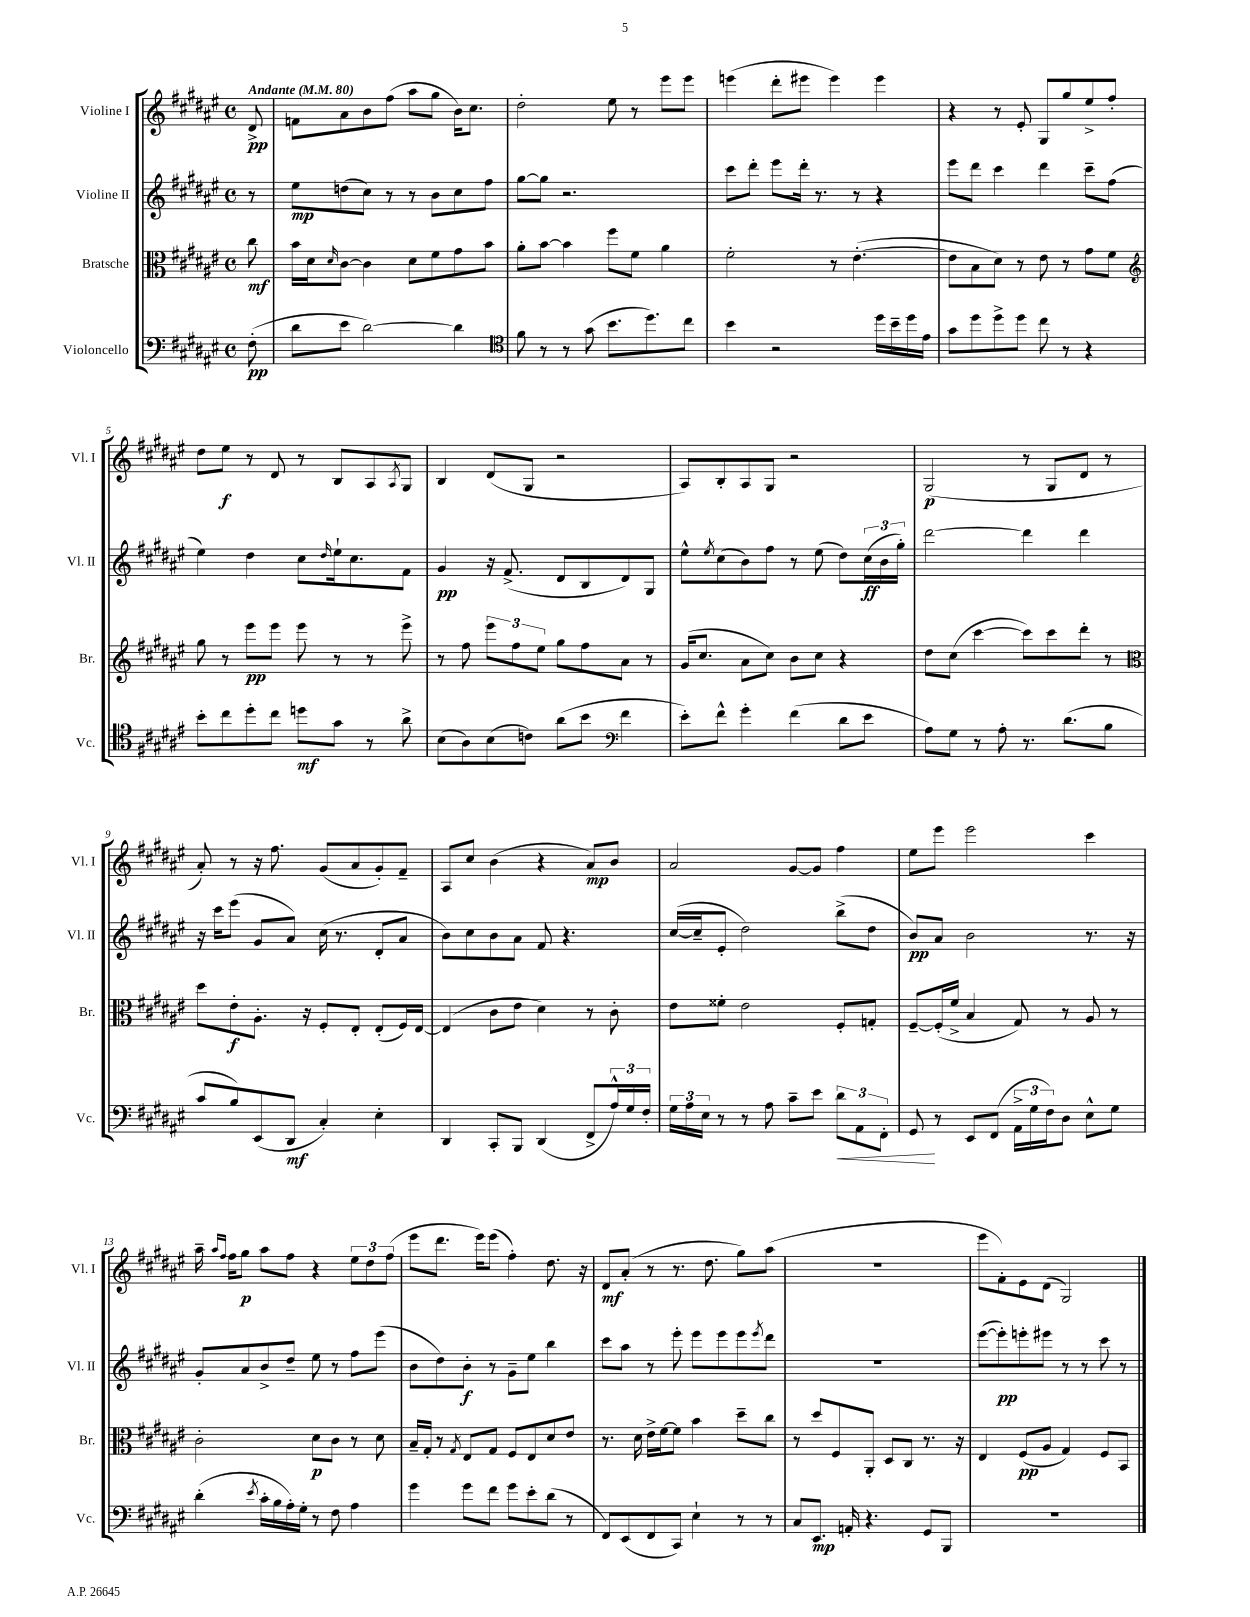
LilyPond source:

<<
\new StaffGroup <<
\new Staff = "s0" \with { instrumentName = "Violine I" shortInstrumentName = "Vl. I" } {
    \clef treble \key fis \major \defaultTimeSignature \time 4/4 \partial 8 \tempo "Andante" 4 = 80
    dis'8->\pp |
    f'8 ais'8 b'8 fis''8( ais''8 gis''8 b'16) cis''8. |
    dis''2-. eis''8 r8 eis'''8 eis'''8 |
    e'''4( dis'''8-. eis'''8 eis'''4) eis'''4 |
    r4 r8 eis'8-. gis8 gis''8 eis''8-> fis''8-. |
    dis''8 eis''8\f r8 dis'8 r8 b8 ais8 \acciaccatura { ais8 } gis8 |
    b4 dis'8( gis8 r2 |
    ais8) b8-. ais8 gis8 r2 |
    gis2\p( r8 gis8 dis'8 r8 |
    ais'8-.) r8 r16 fis''8. gis'8( ais'8 gis'8-.) fis'8-- |
    ais8 cis''8 b'4( r4 ais'8\mp) b'8 |
    ais'2 gis'8~ gis'8 fis''4 |
    eis''8 eis'''8 eis'''2 cis'''4 |
    ais''16-- \grace { ais''16 fis''16 } fis''16 gis''8\p ais''8 fis''8 r4 \tuplet 3/2 { eis''8 dis''8 fis''8( } |
    eis'''8 dis'''8. eis'''16) eis'''8( fis''4-.) dis''8. r16 |
    dis'8\mf ais'8-.( r8 r8. dis''8. gis''8) ais''8( |
    R1 |
    eis'''8 fis'8-.) eis'8 dis'8( gis2) \bar "|." |
}
\new Staff = "s1" \with { instrumentName = "Violine II" shortInstrumentName = "Vl. II" } {
    \clef treble \key fis \major \defaultTimeSignature \time 4/4 \partial 8
    r8 |
    eis''8\mp d''8( cis''8) r8 r8 b'8 cis''8 fis''8 |
    gis''8~ gis''8 r2. |
    cis'''8 dis'''8-. eis'''8 dis'''16-. r8. r8 r4 |
    eis'''8 dis'''8 cis'''4 dis'''4 cis'''8-- fis''8( |
    eis''4) dis''4 cis''8 \grace { dis''16 } eis''16-! cis''8. fis'8 |
    gis'4\pp r16 fis'8.->( dis'8 b8 dis'8) gis8 |
    eis''8-^ \acciaccatura { eis''8 } cis''8( b'8) fis''8 r8 eis''8( dis''8) \tuplet 3/2 { cis''16\ff( b'16 gis''16-.) } |
    dis'''2~ dis'''4 dis'''4 |
    r16 cis'''16 eis'''8( gis'8 ais'8) cis''16( r8. dis'8-. ais'8 |
    b'8) cis''8 b'8 ais'8 fis'8 r4. |
    cis''16~( cis''16-- eis'8-. dis''2) b''8->( dis''8 |
    b'8\pp) ais'8 b'2 r8. r16 |
    gis'8-. ais'8 b'8-> dis''8-- eis''8 r8 fis''8 eis'''8( |
    b'8 dis''8) b'8-.\f r8 gis'8-- eis''8 b''4 |
    cis'''8 ais''8 r8 eis'''8-. eis'''8 eis'''8 eis'''8 \acciaccatura { eis'''8 } dis'''8 |
    R1 |
    eis'''8~( eis'''8-.\pp) e'''8-. eis'''8 r8 r8 cis'''8 r8 \bar "|." |
}
\new Staff = "s2" \with { instrumentName = "Bratsche" shortInstrumentName = "Br." } {
    \clef alto \key fis \major \defaultTimeSignature \time 4/4 \partial 8
    cis''8\mf |
    b'16 dis'16 \grace { dis'16 } cis'8~ cis'4 dis'8 fis'8 gis'8 b'8 |
    ais'8-. b'8~ b'4 fis''8 fis'8 ais'4 |
    fis'2-. r8 eis'4.~-.( |
    eis'8 b8 dis'8) r8 eis'8 r8 gis'8 fis'8 |
    \clef treble gis''8 r8 eis'''8\pp eis'''8 eis'''8 r8 r8 eis'''8-> |
    r8 fis''8 \tuplet 3/2 { eis'''8 fis''8 eis''8 } gis''8 fis''8 ais'8 r8 |
    gis'16( cis''8. ais'8 cis''8) b'8 cis''8 r4 |
    dis''8 cis''8( cis'''4~ cis'''8) cis'''8 dis'''8-. r8 |
    \clef alto dis''8 eis'8-.\f ais8.-. r16 fis8-. eis8-. eis8-.( fis16) eis16~ |
    eis4( cis'8 eis'8 dis'4) r8 cis'8-. |
    eis'8 fisis'8-. eis'2 fis8-. g8-. |
    fis8~-- fis16-.( fis'16-> b4 gis8) r8 ais8 r8 |
    cis'2-. dis'8\p cis'8 r8 dis'8 |
    b16-- gis16-. r8 \acciaccatura { gis8 } eis8 gis8 fis8 eis8 dis'8 eis'8 |
    r8. dis'16 eis'16-> fis'16~ fis'8 b'4 dis''8-- cis''8 |
    r8 dis''8 fis8 ais,8-. dis8 cis8 r8. r16 |
    eis4 fis8\pp( ais8 gis4) fis8 b,8 \bar "|." |
}
\new Staff = "s3" \with { instrumentName = "Violoncello" shortInstrumentName = "Vc." } {
    \clef bass \key fis \major \defaultTimeSignature \time 4/4 \partial 8
    fis8-.\pp( |
    dis'8 eis'8 dis'2~) dis'4 |
    \clef tenor fis'8 r8 r8 gis'8( b'8. dis''8.) cis''8 |
    b'4 r2 dis''16 b'16-- dis''16 eis'16 |
    gis'8 dis''8 dis''8-> dis''8 cis''8 r8 r4 |
    b'8-. cis''8 dis''8-. cis''8 d''8\mf gis'8 r8 ais'8-> |
    b8( ais8) b8( c'8) ais'8( b'8 \clef bass fis'4 |
    eis'8-.) fis'8-^ gis'4-. fis'4( dis'8 eis'8 |
    ais8) gis8 r8 ais8-. r8. dis'8.( b8 |
    cis'8 b8) eis,8( dis,8\mf cis4-.) eis4-. |
    dis,4 cis,8-. b,,8 dis,4( fis,8-> \tuplet 3/2 { ais16-^) gis16 fis16-. } |
    \tuplet 3/2 { gis16 ais16 eis16 } r8 r8 ais8 cis'8-- eis'8 \tuplet 3/2 { dis'8\< ais,8 fis,8-. } |
    gis,8\! r8 eis,8 fis,8( \tuplet 3/2 { ais,16-> gis16 fis16) } dis8 eis8-^ gis8 |
    dis'4-.( \acciaccatura { eis'8 } cis'16-. b16 ais16-.) gis16-. r8 fis8 ais4 |
    gis'4 gis'8 fis'8 gis'8 eis'8-. dis'8( r8 |
    fis,8) eis,8( fis,8 cis,8) eis4-! r8 r8 |
    cis8 eis,8.\mp a,16-. r4. gis,8 b,,8 |
    R1 \bar "|." |
}
>>
>>
